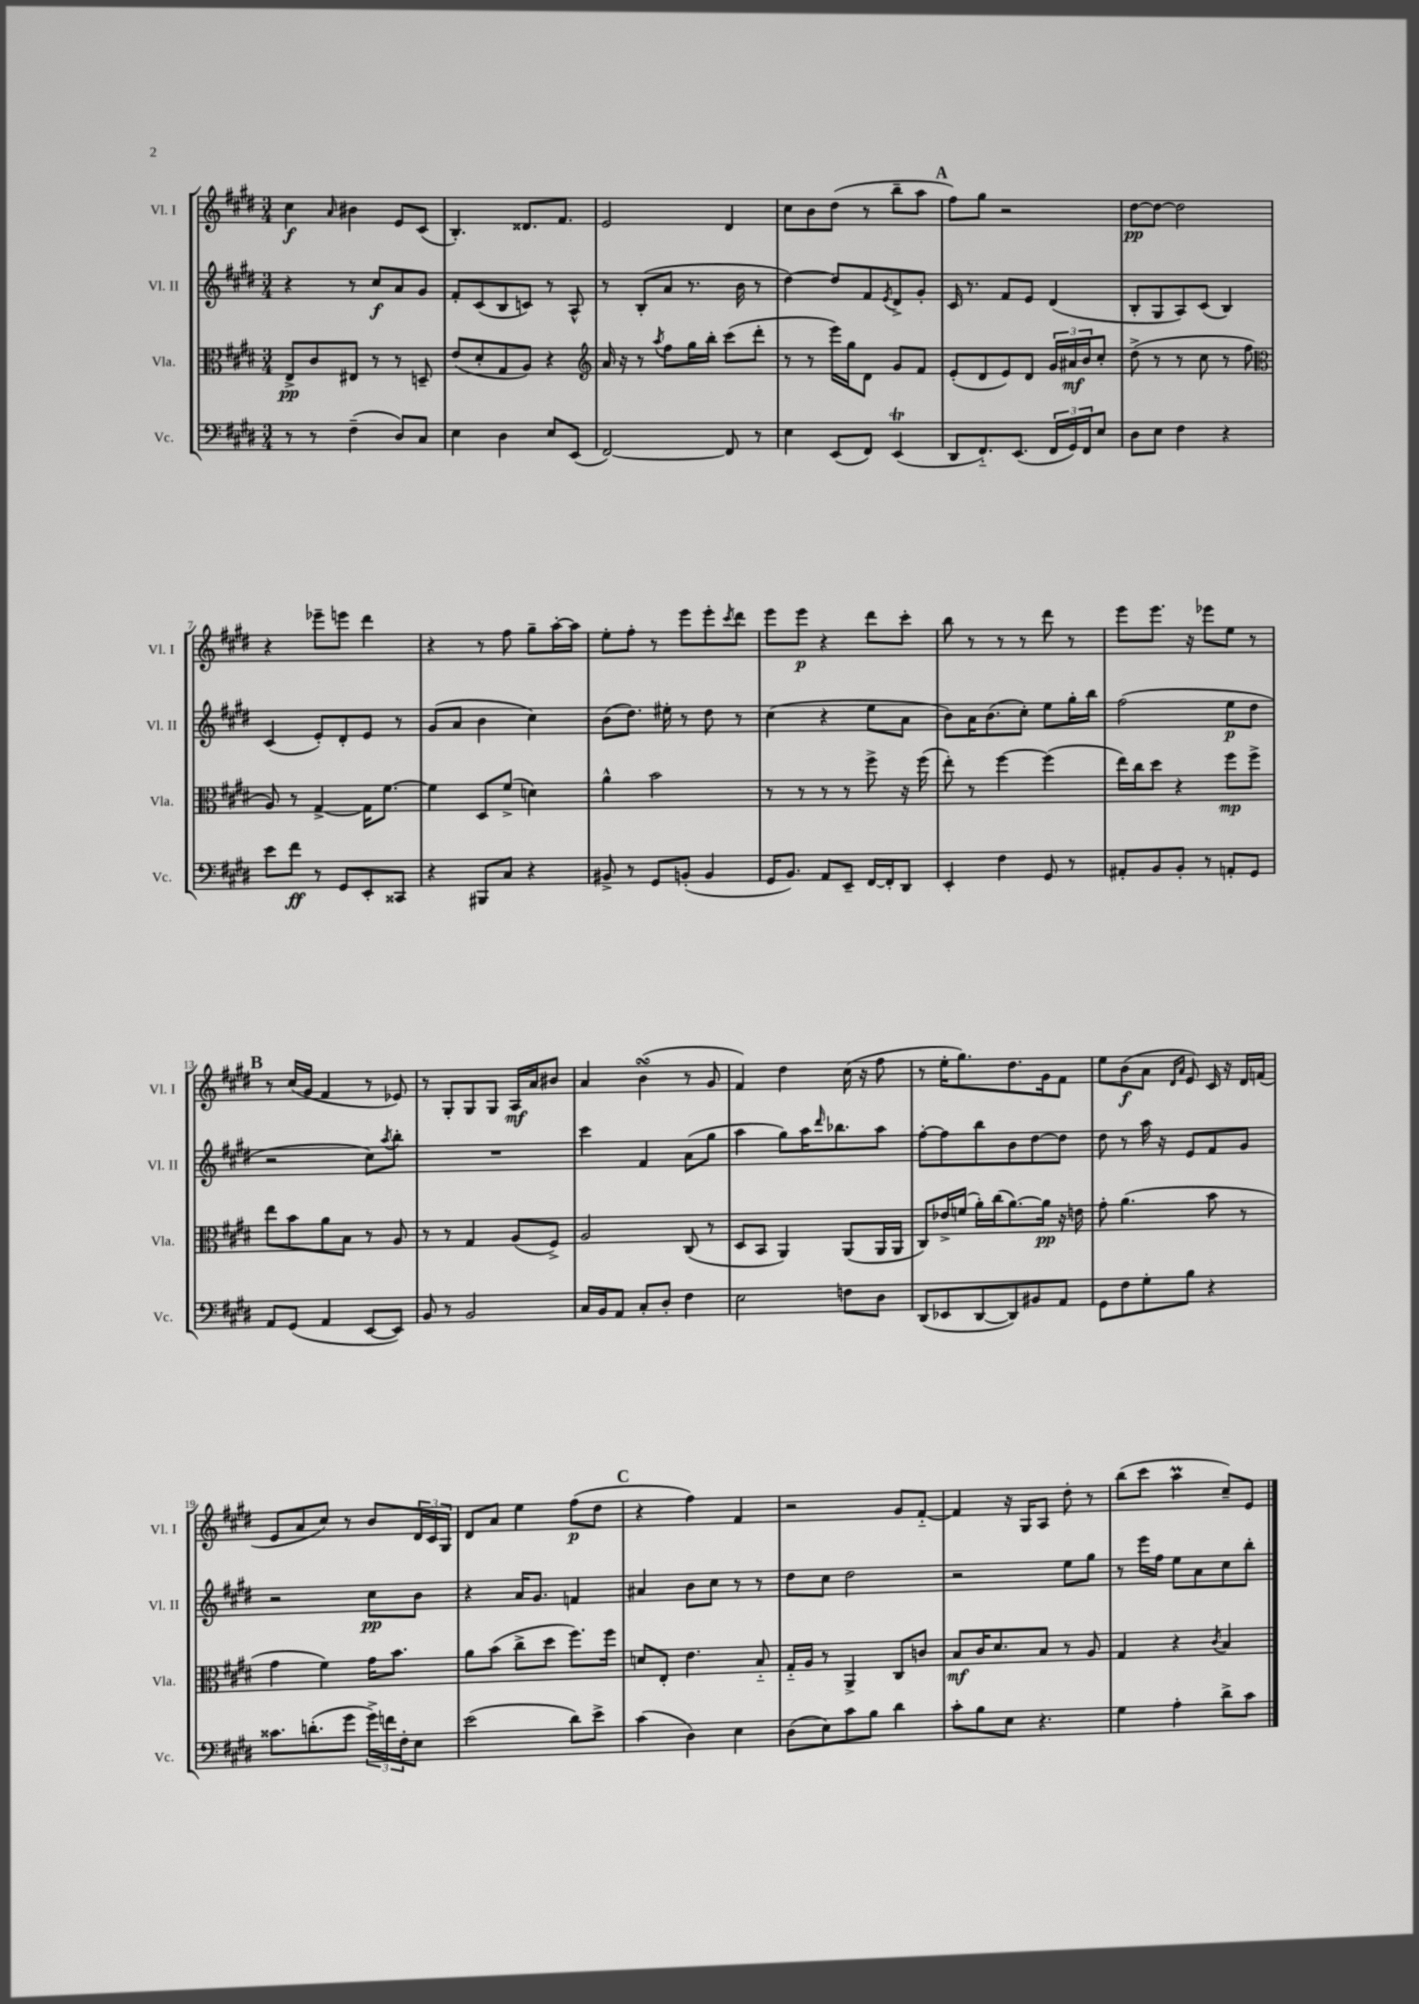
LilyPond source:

<<
\new StaffGroup <<
\new Staff = "s0" \with { instrumentName = "Vl. I" shortInstrumentName = "Vl. I" } {
    \clef treble \key e \major \numericTimeSignature \time 3/4
    cis''4\f \grace { a'16 } bis'4 e'8 cis'8( |
    b4.-.) disis'8. fis'8. |
    e'2 dis'4 |
    cis''8 b'8 dis''8( r8 b''8-- a''8 |
    \mark \markup { \bold "A" } fis''8) gis''8 r2 |
    dis''8~\pp dis''8~ dis''2 |
    r4 ees'''8-- e'''8 dis'''4 |
    r4 r8 fis''8 gis''8-- a''16~-. a''16 |
    e''8-. fis''8-. r8 e'''8 e'''8-. \acciaccatura { cis'''8 } dis'''8 |
    e'''8 e'''8\p r4 dis'''8 cis'''8-. |
    b''8 r8 r8 r8 dis'''8 r8 |
    e'''8 e'''8. r16 ees'''8 e''8 r8 |
    \mark \markup { \bold "B" } r8 cis''16( gis'16 fis'4 r8 ees'8) |
    r8 gis8-. gis8 gis8 a16\mf a'16 bis'8 |
    a'4 b'4\turn( r8 gis'8 |
    fis'4) dis''4 cis''16( r16 fis''8 |
    r8 e''16-. gis''8.) dis''8. gis'16 fis'8 |
    e''8 b'8\f( a'8 \grace { dis'16 a'16 } e'8) cis'16 r16 dis'16 f'16( |
    e'8 a'8 cis''8) r8 b'8 \tuplet 3/2 { dis'16 cis'16 gis16 } |
    dis'8 a'8 e''4 fis''8\p( dis''8 |
    \mark \markup { \bold "C" } r4 fis''4) fis'4 |
    r2 gis'8 fis'8~-_ |
    fis'4 r16 gis16 a8 dis''8-. r8 |
    b''8( cis'''8 a''4\prall cis''8--) e'8 \bar "|." |
}
\new Staff = "s1" \with { instrumentName = "Vl. II" shortInstrumentName = "Vl. II" } {
    \clef treble \key e \major \numericTimeSignature \time 3/4
    r4 r8 cis''8\f a'8 gis'8 |
    fis'8-. cis'8( b8 c'8) r8 a8-^ |
    r8 b8-.( a'8 r8. b'16 r8 |
    dis''4~) dis''8 fis'8 \acciaccatura { e'8 } dis'8-> gis'8-. |
    \mark \markup { \bold "A" } cis'16 r8. fis'8 e'8 dis'4( |
    b8-. gis8 a8) cis'8( b4) |
    cis'4( e'8-.) dis'8-. e'8 r8 |
    gis'8( a'8 b'4 cis''4) |
    b'8( dis''8.) eis''16-. r8 dis''8 r8 |
    cis''4( r4 e''8 a'8 |
    b'8) a'16 b'8.( cis''8-.) e''8 gis''16-. b''16 |
    fis''2( e''8\p dis''8 |
    \mark \markup { \bold "B" } r2 cis''8) \acciaccatura { a''8 } b''8-. |
    R2. |
    cis'''4 fis'4 a'8( gis''8 |
    a''4 gis''8) a''16 \grace { dis'''16 } bes''8. a''8 |
    fis''8~-. fis''8 b''8 b'8 dis''8~ dis''8 |
    dis''8 r8 a''16 r16 e'8 fis'8 gis'8 |
    r2 cis''8\pp b'8 |
    r4 a'16 gis'8. f'4 |
    \mark \markup { \bold "C" } ais'4 b'8 cis''8 r8 r8 |
    dis''8 cis''8 dis''2 |
    r2 e''8 gis''8 |
    r8 e'''16 fis''16 e''8 a'8 cis''8 b''8-. \bar "|." |
}
\new Staff = "s2" \with { instrumentName = "Vla." shortInstrumentName = "Vla." } {
    \clef alto \key e \major \numericTimeSignature \time 3/4
    e8->\pp cis'8 eis8 r8 r8 d8-- |
    e'8( dis'8-. gis8 a8) r4 |
    \clef treble a'16 r16 r8 \acciaccatura { a''8 } fis''8 gis''16 b''16-. cis'''8( dis'''8-. |
    r8 r8 e'''16) gis''16 dis'8 gis'8 fis'8 |
    \mark \markup { \bold "A" } e'8-.( dis'8 e'8) dis'8 \tuplet 3/2 { gis'16 ais'16\mf b'16 } cis''8-. |
    dis''8->( r8 r8 cis''8 r8 fis''8 |
    \clef alto a8) r8 gis4~-> gis16 fis'8.~ |
    fis'4 dis8 fis'8->( d'4) |
    a'4-^ b'2 |
    r8 r8 r8 r8 fis''8-> r16 fis''16( |
    e''8-.) r8 fis''4~ fis''4( |
    e''16) cis''16 dis''8 r4 fis''8\mp fis''8-> |
    \mark \markup { \bold "B" } e''8 b'8 a'8 b8 r8 a8 |
    r8 r8 gis4 a8( fis8->) |
    a2 cis8( r8 |
    dis8 b,8 a,4) a,8( a,16 a,16 |
    cis8) ees'16-> f'16( a'16-.) cis''16( a'8.~) a'16\pp r16 e'16 |
    gis'8-. a'4.( b'8 r8 |
    gis'4 fis'4) gis'16 b'8. |
    a'8 b'8( cis''8-> dis''8 fis''8.) fis''16 |
    \mark \markup { \bold "C" } d'8 e8-. e'4. b8-_ |
    gis16-_ a16 r8 a,4-> cis8 c'8 |
    b8\mf cis'16 dis'8. b8 r8 a8 |
    gis4 r4 \acciaccatura { cis'8 } b4 \bar "|." |
}
\new Staff = "s3" \with { instrumentName = "Vc." shortInstrumentName = "Vc." } {
    \clef bass \key e \major \numericTimeSignature \time 3/4
    r8 r8 fis4--( dis8) cis8 |
    e4 dis4 e8 e,8( |
    fis,2~) fis,8 r8 |
    e4 e,8( fis,8) e,4\trill( |
    \mark \markup { \bold "A" } dis,8 fis,8.-_) e,8.( \tuplet 3/2 { fis,16 gis,16) fis,16 } e8 |
    dis8 e8 fis4 r4 |
    e'8 fis'8\ff r8 gis,8 e,8-. cisis,8 |
    r4 bis,,8 cis8 r4 |
    bis,8-> r8 gis,8 b,8-.( b,4 |
    gis,16 b,8.) a,8 e,8-- fis,16~ fis,16-. dis,8 |
    e,4-. fis4 gis,8 r8 |
    ais,8-. b,8 b,8-. r8 a,8-. gis,8 |
    \mark \markup { \bold "B" } a,8 gis,8( a,4 e,8~ e,8) |
    b,8 r8 b,2 |
    cis16 b,16 a,8 cis8-. dis8-. fis4 |
    e2 f8 dis8 |
    dis,8( ees,8 dis,8~ dis,8) bis,8 a,8 |
    gis,8 fis8 gis8-. b8 r4 |
    cisis'8. d'8.-.( gis'8 \tuplet 3/2 { gis'16->) f'16 fis16-. } e8 |
    e'2( dis'8) e'8-> |
    \mark \markup { \bold "C" } cis'4( dis4) e4 |
    dis8( e8) cis'8 b8 dis'4 |
    cis'8-. b8 e8 r4. |
    gis4 a4-. dis'8-> cis'8 \bar "|." |
}
>>
>>
